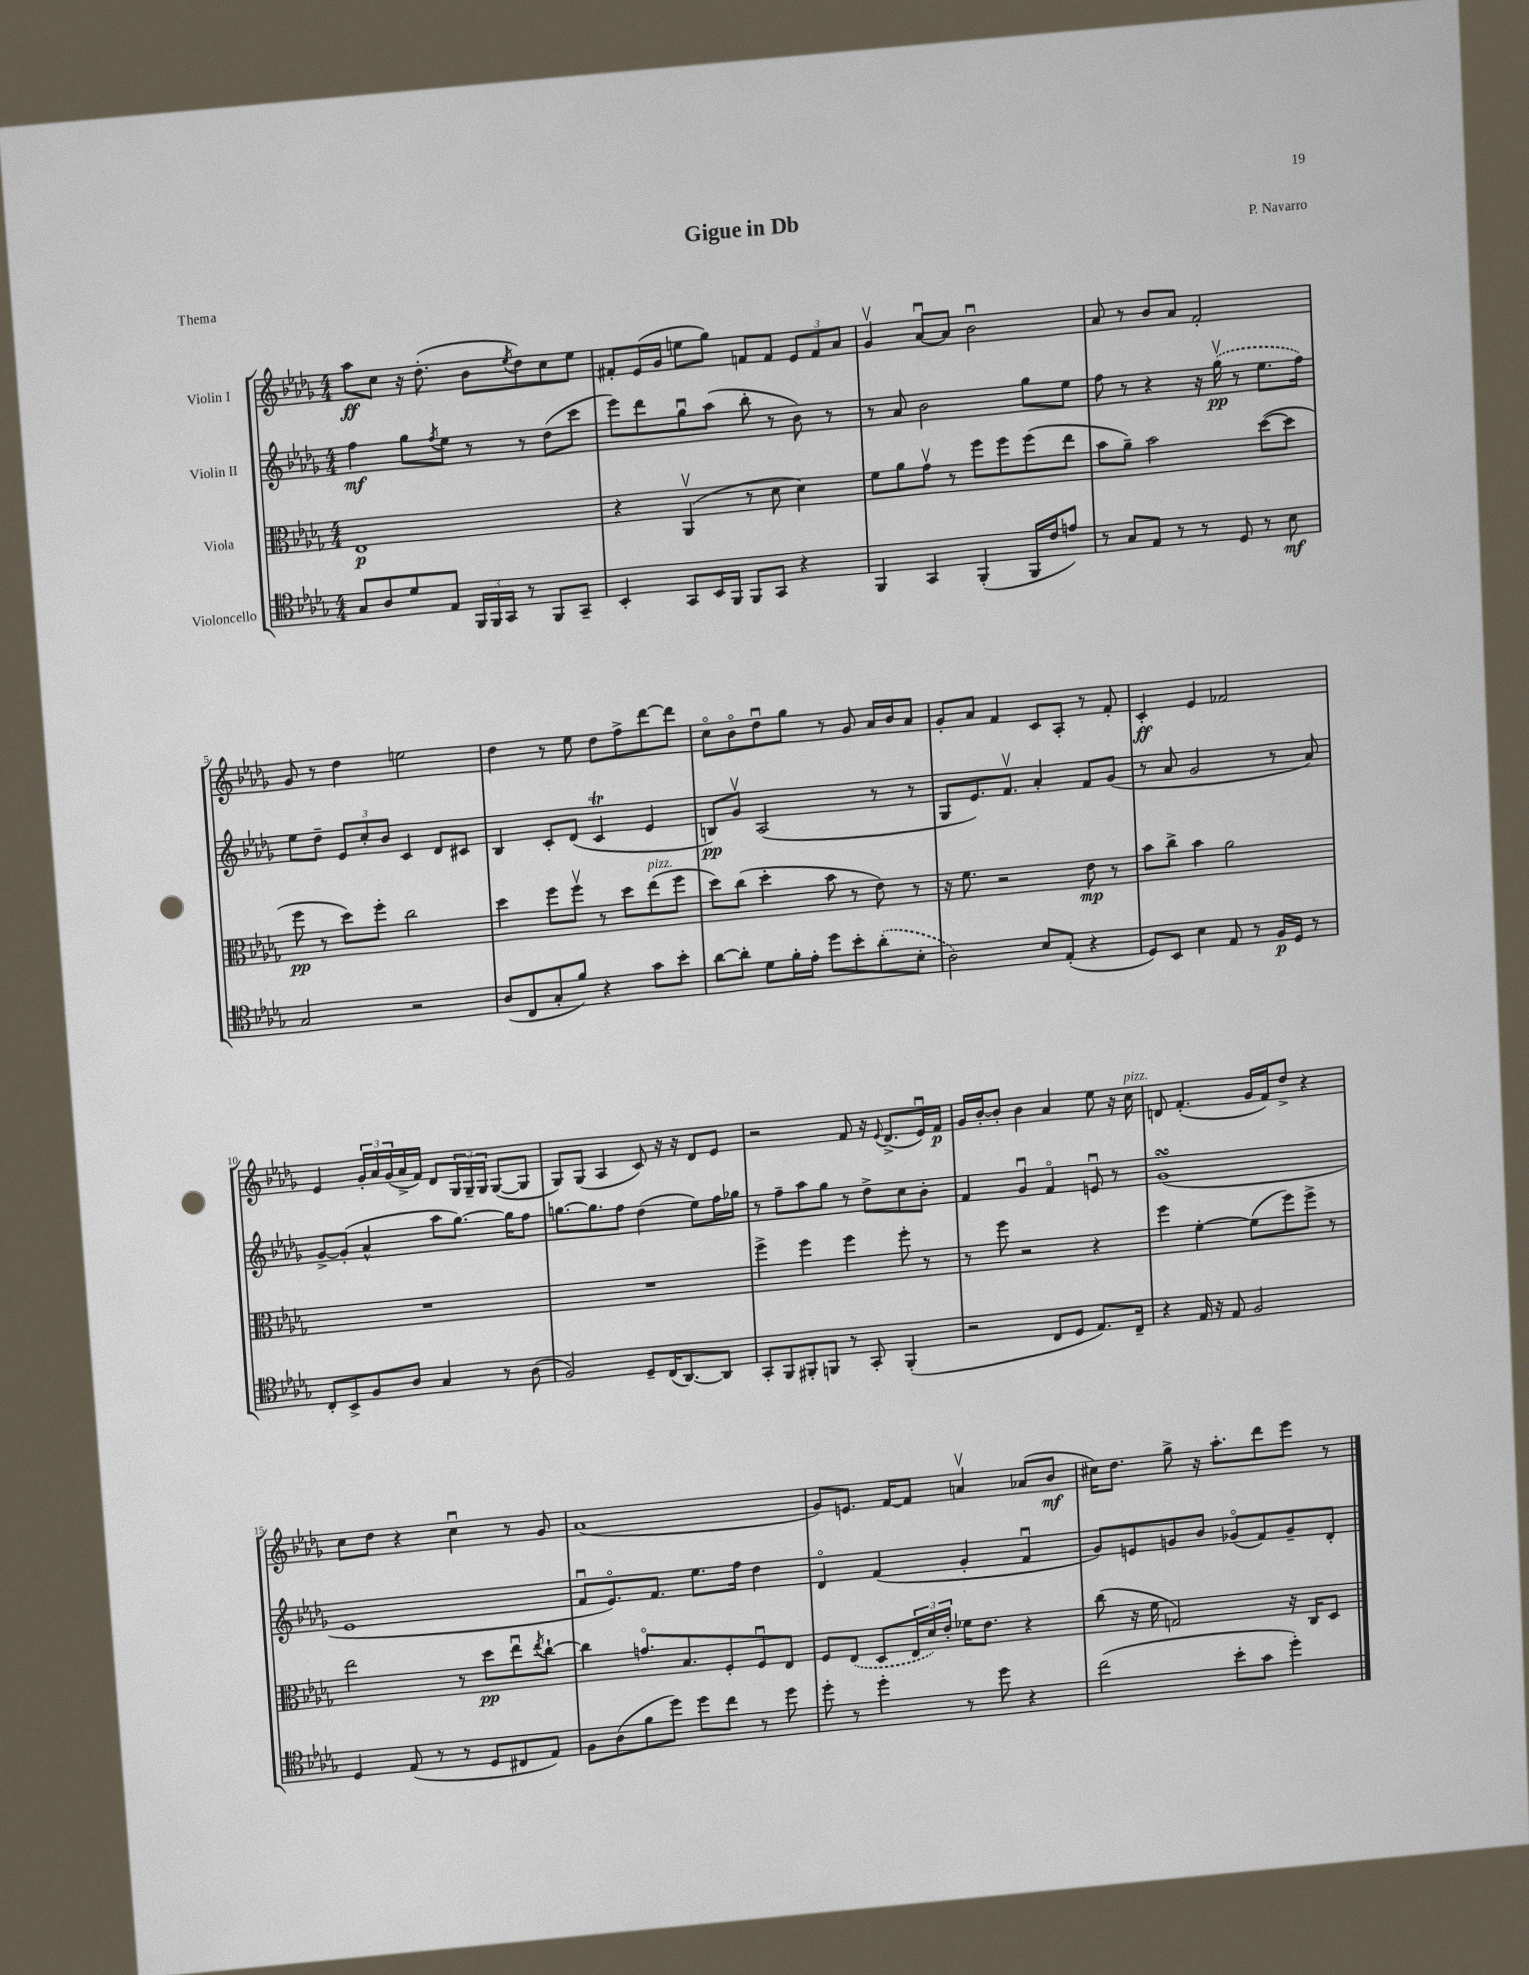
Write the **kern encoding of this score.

**kern	**kern	**kern	**kern
*staff4	*staff3	*staff2	*staff1
*clefC4	*clefC3	*clefG2	*clefG2
*k[b-e-a-d-g-]	*k[b-e-a-d-g-]	*k[b-e-a-d-g-]	*k[b-e-a-d-g-]
*M4/4	*M4/4	*M4/4	*M4/4
8G-	1E-	4ff	8aa-
8A-	.	.	8cc
8d-	.	8gg-	16r
.	.	.	(8.dd-'
.	.	8qff	.
8E-	.	8ee-	.
24FF	.	8r	8b-
24FF	.	.	.
24GG-	.	.	.
.	.	.	8qee-
8r	.	8r	8dd-)
8FF	.	(8dd-	8cc
8GG-~	.	8ccc	8ee-
=	=	=	=
4BB-'	4r	8eee-)	8f#'
.	.	8ddd-	(16e-
.	.	.	16g-
8GG-	(4AA-v	8gg-u	8ee
16BB-	.	(8aa-	8gg-)
16FF	.	.	.
8FF	8r	8bb-'	8f
8GG-	8d-	8r	8f
4r	4d-)	8b-)	12e-
.	.	.	12f
.	.	8r	.
.	.	.	12a-
=	=	=	=
4FF	8f	8r	4g-v
.	8a-	8a-	.
4GG-	8g-v	2b-	[8a-u
.	8r	.	8a-]
(4FF'	8ff	.	2b-u
.	8ff	.	.
16FF	(8ff	8gg-	.
16c	.	.	.
8e)	8ee-	8ee-	.
=	=	=	=
8r	8b-	8ff	8a-
8G-	8a-~)	8r	8r
8E-	2b-	4r	8b-
8r	.	.	8a-
8r	.	16r	2f'
.	.	(16gg-v	.
8D-	.	8r	.
8r	([8dd-	8.ee-	.
8B-	8dd-]	.	.
.	.	16ff)	.
=	=	=	=
2G-	8ff	8ee-	8g-
.	8r	8dd-~	8r
.	8dd-)	12e-	4dd-
.	.	12cc'	.
.	8ff'	.	.
.	.	12b-	.
2r	2cc	4c	2ee
.	.	8d-	.
.	.	8c#	.
=	=	=	=
(8A-	4dd-	4B-	4dd-
8C	.	.	.
8G-'	8ff	8c'	8r
8f)	8ffv	(8d-	8ee-
4r	8r	4c	8dd-
.	8dd-	.	8ff^
8g-	(8ee-	4e-	[8ddd-
8b-'	8ff	.	8ddd-]
=	=	=	=
[8a-	8dd-)	8B)	8cco
8a-']	(8cc	8g-v	8b-o
8d-	4dd-'	(2A-	8dd-u
16f'	.	.	8gg-
16e-'	.	.	.
8dd-	8b-	.	8r
8b-'	8r	.	8g-
(8a-'	8e-)	8r	16a-
.	.	.	16b-
8B-'	8r	8r	8a-
=	=	=	=
2A-)	16r	8G-	8g-'
.	8.f	.	.
.	.	8.e-)	8a-
.	2r	.	4f
.	.	8.fv	.
8B-	.	4a-'	8c
(8E-'	.	.	8A-'
4r	8e-	8f	8r
.	8r	(8g-	8f'
=	=	=	=
8D-)	8b-	8r	4c'
8BB-	8cc^	8a-	.
4B-	4b-	2g-	4e-
8E-	2a-	.	2f-
8r	.	.	.
16F	.	8r	.
16D-	.	.	.
8r	.	8a-)	.
=	=	=	=
8C'	1r	[8g-^	4e-
8BB-^	.	(8g-']	.
8F	.	4a-^^	24g-'
.	.	.	24a-
.	.	.	(24g-
8A-	.	.	16a-^
.	.	.	16f)
4G-	.	8aa-	8d-
.	.	[8.gg-)	24G-
.	.	.	24G-~
.	.	.	24G-
8r	.	.	([8G-
.	.	16gg-]	.
(8A-	.	8ff	8G-]
=	=	=	=
2F)	1r	[8.gg	8G-)
.	.	.	(8G-
.	.	8.gg]	.
.	.	.	4A-
.	.	8ff	.
8D-~	.	(4dd-	8c)
(16C	.	.	16r
[8.AA-)	.	.	16r
.	.	8ee-)	8d-
8AA-]	.	16ff	8e-
.	.	16gg-	.
=	=	=	=
8GG-'	4ff^	8r	2r
8FF	.	8ff~	.
8FF#'	4ff	8aa-	.
8FF	.	8gg-	.
8r	4ff	8r	8f
8GG-'	.	8dd-^	16r
.	.	.	8qqe-
.	.	.	(8.d-^
(4FF'	8ff'	8cc	.
.	8r	8b-'	16e-u)
.	.	.	16f
=	=	=	=
2r	8r	4f	16g-
.	.	.	[16b-'
.	8ff	.	8b-']
.	2r	4g-u	4b-
8C	.	4fo	4a-
8D-	.	.	.
8.E-)	4r	8eu	8ee-
.	.	8r	16r
16C~	.	.	16cc
=	=	=	=
4r	4ff	(1g-	8d
.	.	.	(4.f'
16E-	[4f'	.	.
16r	.	.	.
8E-	.	.	.
2F	(8f]	.	16g-
.	.	.	16f)
.	8ff)	.	8dd-^
.	8ff^	.	4r
.	8r	.	.
=	=	=	=
4D-	2ee-	1e-	8cc
.	.	.	8dd-
(8E-	.	.	4r
8r	.	.	.
8r	8r	.	4ccu
8D-	8dd-	.	.
8C#	8ee-u	.	8r
.	8qee-	.	.
8E-)	[8cc`	.	8g-
=	=	=	=
8F	4cc]	8fu	(1a-
(8A-	.	8.e-o)	.
8f	8.go	.	.
.	.	8.f	.
8dd-)	.	.	.
.	8.B-	.	.
8dd-	.	8.ee-	.
8cc	8F'	.	.
.	.	16ff	.
8r	8Fu	4dd-	.
8dd-	8E-	.	.
=	=	=	=
8dd-'	8F	4d-o	8g-)
8r	(8E-	.	8.e
4dd-'	8D-	(4f	.
.	.	.	[16f
.	24E-	.	8f]
.	24d-)	.	.
.	24e-'	.	.
8r	16f-	4g-'	4av
.	8.e-	.	.
8dd-	.	.	.
4r	4r	4fu	(8a-
.	.	.	8b-
=	=	=	=
(2cc	(8cc	8g-)	16cc#)
.	.	.	8.dd-
.	16r	8e	.
.	16f	.	.
.	2G)	8g	8gg-^
.	.	8b-	16r
.	.	.	8.aa-'
8b-'	.	(8g-o	.
8g-	.	8f)	8ddd-
4dd-')	16r	8g-~	8eee-
.	16C	.	.
.	8D-	8d-'	8r
==	==	==	==
*-	*-	*-	*-
